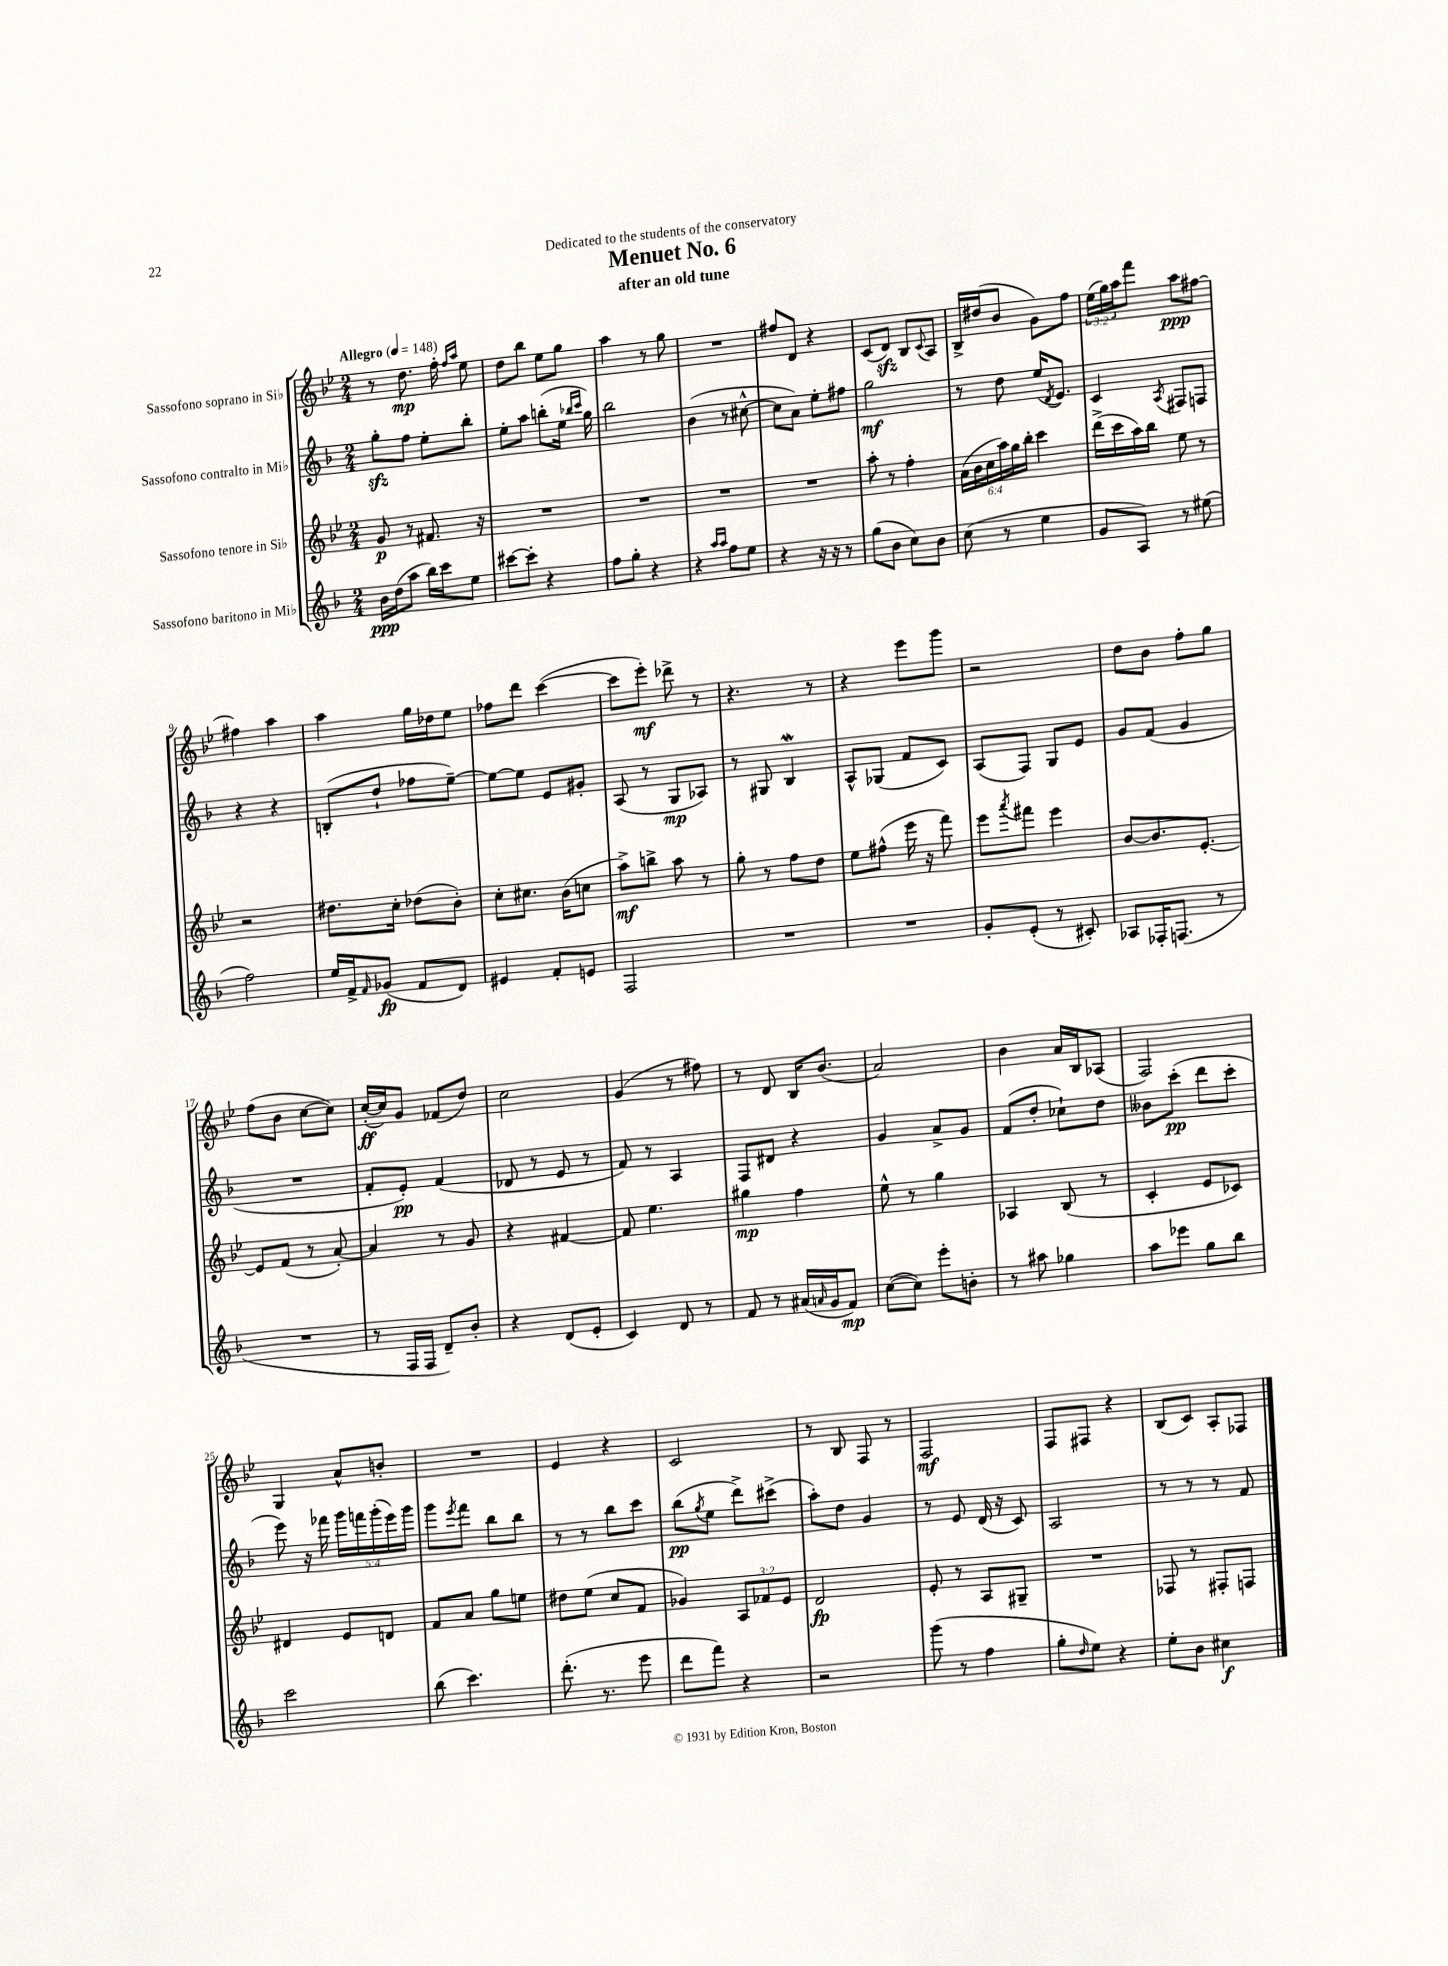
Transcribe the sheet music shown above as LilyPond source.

\header { title = "Menuet No. 6" subtitle = "after an old tune" dedication = "Dedicated to the students of the conservatory" }
<<
\new StaffGroup <<
\new Staff = "s0" \with { instrumentName = "Sassofono soprano in Sib" } {
    \clef treble \key bes \major \numericTimeSignature \time 2/4 \override Staff.TupletNumber.text = #tuplet-number::calc-fraction-text \tempo "Allegro" 4 = 148
    r8 d''8.\mp f''16-. \grace { f''16 a''16 } ees''8 |
    d''8 bes''8 ees''8 g''8 |
    a''4 r8 g''8 |
    R2 |
    fis''8 d'8 r4 |
    c'8( d'8\sfz) bes8 \appoggiatura { c'8 } a8 |
    bes16-> dis''16( bes'8 g'8) f''8 |
    \tuplet 3/2 { ees''16( g''16) a''16 } f'''8 a''8\ppp fis''8~ |
    fis''4 a''4 |
    a''4 g''16 des''16 ees''8 |
    fes''8 d'''8 c'''4~( |
    c'''8 ees'''8-.\mf) des'''8-> r8 |
    r4. r8 |
    r4 ees'''8 g'''8 |
    r2 |
    d''8 bes'8 f''8-. g''8 |
    f''8( bes'8 c''8~ c''8) |
    c''16~-.\ff( c''16) g'8 fes'8( d''8) |
    c''2 |
    g'4( r8 fis''8) |
    r8 d'8 bes16 bes'8.( |
    a'2) |
    bes'4 a'16 bes16 aes8( |
    f2) |
    g4 a'8-^ b'8-. |
    R2 |
    ees'4 r4 |
    c'2 |
    r8 bes8 f8 r8 |
    f2\mf |
    f8 fis8 r4 |
    bes8( c'8) a8-. fes8 \bar "|." |
}
\new Staff = "s1" \with { instrumentName = "Sassofono contralto in Mib" } {
    \clef treble \key f \major \numericTimeSignature \time 2/4 \override Staff.TupletNumber.text = #tuplet-number::calc-fraction-text
    g''8-.\sfz f''8 e''8-. bes''8-. |
    e''8-. a''8 b''8-.( e''16 \grace { bes''16 c'''16 } g''16) |
    bes''2 |
    bes'4( r8 cis''8~-^ |
    cis''8 a'8) e''8-. fis''8 |
    g''2\mf |
    r8 d''8 e''16( \acciaccatura { d'8 } e'8.) |
    c'4 \acciaccatura { a8 } fis8 f8 |
    r4 r4 |
    b8-.( d''8-! fes''8 e''8~--) |
    e''8~ e''8 e'8 gis'8-. |
    a8( r8 g8\mp aes8) |
    r8 gis8 bes4\mordent |
    a8-^ ges8( f'8 c'8) |
    a8( f8) g8 e'8 |
    g'8 f'8( g'4 |
    R2 |
    f'8-. e'8-.\pp) f'4( |
    des'8 r8 e'8 r8 |
    f'8) r8 a4 |
    f8 dis'8 r4 |
    g'4 a'8-> g'8 |
    f'8( d''8-. ces''8-!) d''8 |
    beses'8 c'''8-.\pp( d'''8 c'''8-. |
    e'''8) r16 fes'''16 \tuplet 5/4 { g'''16 f'''16 g'''16-.( e'''16) g'''16 } |
    g'''8 \acciaccatura { e'''8 } f'''8 bes''8 bes''8 |
    r8 r8 bes''8 c'''8 |
    bes''8\pp( \acciaccatura { g''8 } e''8 d'''8->) cis'''8->( |
    a''8-.) d''8 g'4 |
    r8 e'8 d'16( r16 c'8) |
    a2 |
    r8 r8 r8 f'8 \bar "|." |
}
\new Staff = "s2" \with { instrumentName = "Sassofono tenore in Sib" } {
    \clef treble \key bes \major \numericTimeSignature \time 2/4 \override Staff.TupletNumber.text = #tuplet-number::calc-fraction-text
    g'8\p r8 fis'8. r16 |
    R2 |
    R2 |
    R2 |
    R2 |
    a''8-. r8 f''4-. |
    \tuplet 6/4 { a'16( bes'16 c''16 a''16) g''16 bes''16-. } c'''4 |
    d'''16->( c'''16 a''16) bes''16 ees''8 r8 |
    r2 |
    dis''8. c''16-. des''8( bes'8-.) |
    c''8-. cis''8. bes'16( c''8 |
    a''8->\mf) b''8-> a''8 r8 |
    g''8-. r8 f''8 d''8 |
    ees''8 fis''8-^( ees'''16 r16 f'''8) |
    ees'''8 \acciaccatura { a'''8 } fis'''8 ees'''4 |
    bes'8~ bes'8. ees'8.~-. |
    ees'8 f'8( r8 a'8~-.) |
    a'4 r8 g'8 |
    r4 fis'4~ |
    fis'8 ees''4. |
    gis''4\mp f''4 |
    ees''8-^ r8 g''4 |
    aes4 bes8( r8 |
    c'4-. ees'8 ces'8) |
    dis'4 ees'8 d'8 |
    f'8 a'8 g''8 e''8 |
    dis''8 ees''8( c''8 f'8 |
    ges'4) \tuplet 3/2 { a8 fes'8 ees'8 } |
    d'2\fp |
    ees'8-. r8 a8 gis8-- |
    R2 |
    fes8 r8 fis8-. f8 \bar "|." |
}
\new Staff = "s3" \with { instrumentName = "Sassofono baritono in Mib" } {
    \clef treble \key f \major \numericTimeSignature \time 2/4
    bes'16\ppp d''16( a''8 bes''16) c'''16 e''8 |
    cis'''8~ cis'''8-. r4 |
    f''8 g''8-. r4 |
    r4 \grace { a''16 a''16 } f''8 e''8 |
    r4 r16 r16 r8 |
    g''8( bes'8 c''8) bes'8 |
    c''8( r8 e''4 |
    g'8 a8) r8 eis''8( |
    f''2) |
    e''16 f'16-> \grace { f'16 } ges'8\fp( f'8 d'8) |
    eis'4 f'8-. e'8 |
    f2 |
    R2 |
    R2 |
    g'8-. e'8-.( r8 cis'8-.) |
    aes8 fes16-. f8.( r8 |
    R2 |
    r8 f16 f16 d'8--) bes'8-. |
    r4 d'8( e'8-. |
    c'4) d'8 r8 |
    f'8 r8 ais'16( \grace { a'16 } g'16 f'8\mp) |
    c''8~( c''8) e'''8-. b'8-. |
    r8 ais''8 ges''4 |
    a''8 ees'''8 g''8 bes''8 |
    c'''2 |
    bes''8( c'''4.) |
    d'''8.-.( r8. e'''8 |
    d'''8 f'''8) r4 |
    r2 |
    g'''8( r8 f''4 |
    g''8-. \grace { d''16 } e''8) r4 |
    e''8-. bes'8 cis''4\f \bar "|." |
}
>>
>>
